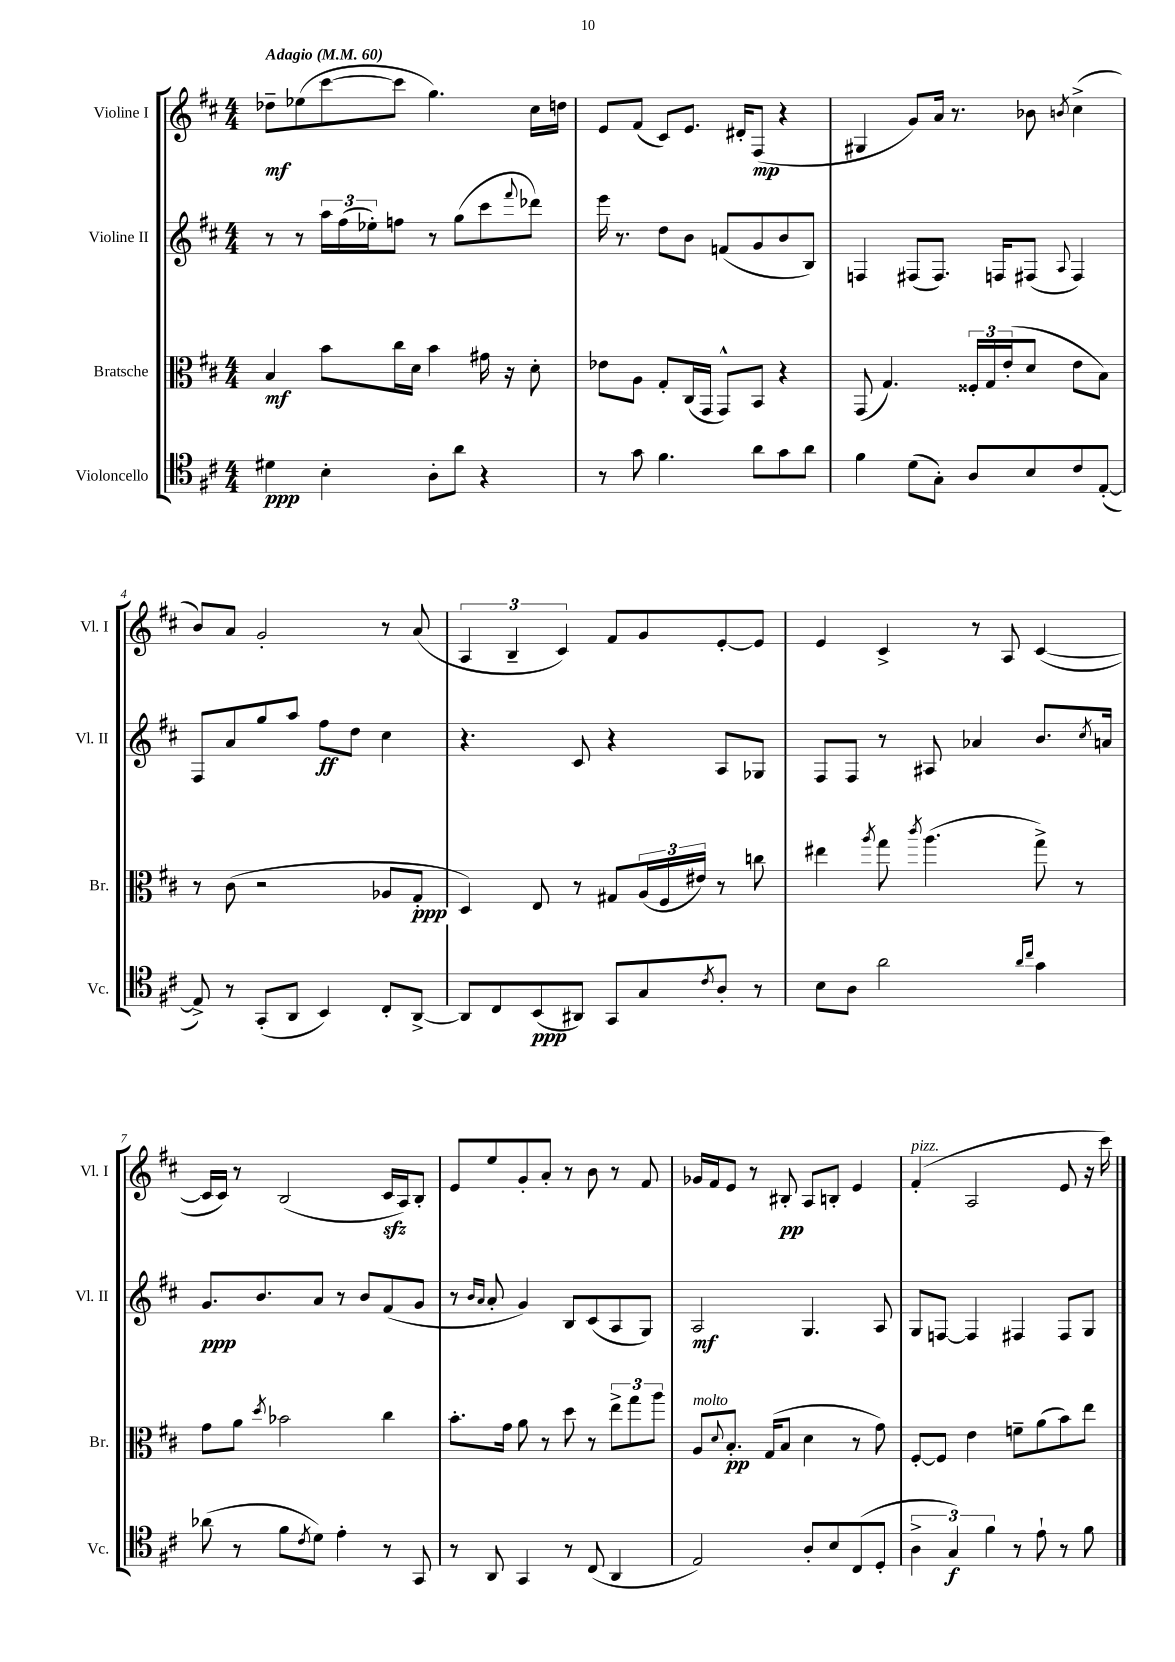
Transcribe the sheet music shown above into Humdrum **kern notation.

**kern	**kern	**kern	**kern
*staff4	*staff3	*staff2	*staff1
*clefC4	*clefC3	*clefG2	*clefG2
*k[f#c#]	*k[f#c#]	*k[f#c#]	*k[f#c#]
*M4/4	*M4/4	*M4/4	*M4/4
*MM60	*MM60	*MM60	*MM60
4d#	4B	8r	8dd-~
.	.	8r	(8ee-
4B'	8b	24aa	[8ccc#
.	.	(24ff#	.
.	.	24ee-')	.
.	16cc#	8ff	8ccc#]
.	16d	.	.
8A'	4b	8r	4.gg)
8a	.	(8gg	.
4r	16g#	8ccc#	.
.	16r	.	.
.	.	8qqfff#	.
.	8d'	8ddd-)	16cc#
.	.	.	16dd
=	=	=	=
8r	8e-	16eee	8e
.	.	8.r	.
8g	8A	.	(8f#
4.f#	8G'	8dd	8c#)
.	(16C#	8b	8.e
.	16GG	.	.
.	8GG^^)	(8f	.
.	.	.	16d#'
8a	8BB	8g	(8F#
8g	4r	8b	4r
8a	.	8B)	.
=	=	=	=
4f#	(8GG	4F	4G#
.	4.G)	.	.
(8d	.	(8F#	8g)
8G')	.	8.F#)	16a
.	.	.	8.r
8A	24F##'	.	.
.	24G	.	.
.	.	16F	.
.	(24e'	.	.
8B	8d	(8F#	8b-
.	.	8qqA	8qb
8c#	8e	4F#)	(4cc#^
([8E'	8B)	.	.
=	=	=	=
8E^])	8r	8F#	8b)
8r	(8c#	8a	8a
(8GG'	2r	8gg	2g'
8AA	.	8aa	.
4BB)	.	8ff#	.
.	.	8dd	.
8C#'	8A-	4cc#	8r
[8AA^	8G'	.	(8a
=	=	=	=
8AA]	4D)	4.r	6A
8C#	.	.	.
.	.	.	6B~
(8BB	8E	.	.
.	.	.	6c#)
8AA#)	8r	8c#	.
8GG	8G#	4r	8f#
8G	(24A	.	8g
.	24F#	.	.
.	24e#)	.	.
8qc#	.	.	.
8A'	8r	8A	[8e'
8r	8cc	8G-	8e]
=	=	=	=
8B	4ee#	8F#	4e
8A	.	8F#	.
.	8qaa	.	.
2a	8gg	8r	4c#^
.	8qccc#	.	.
.	(4.aa	8A#	.
.	.	4a-	8r
.	.	.	8A
16qqa	.	.	.
16qqcc#	.	.	.
4g	8gg^)	8.b	([4c#
.	8r	.	.
.	.	8qcc#	.
.	.	16a	.
=	=	=	=
(8a-	8g	8.g	16c#]
.	.	.	16c#)
8r	8a	.	8r
.	.	8.b	.
.	8qdd	.	.
8f#	2b-	.	(2B
8qc#	.	.	.
8d)	.	8a	.
4e'	.	8r	.
.	.	8b	.
8r	4cc#	(8f#	16c#
.	.	.	16A)
8GG	.	8g	8B'
=	=	=	=
8r	8.b'	8r	8e
.	.	16qqb	.
.	.	16qqa	.
8AA	.	8a'	8ee
.	16g	.	.
4GG	8a	4g)	8g'
.	8r	.	8a'
8r	8dd	8B	8r
(8C#	8r	(8c#	8b
4AA	12ee^	8A	8r
.	12gg	.	.
.	.	8G)	8f#
.	12aa	.	.
=	=	=	=
2E)	8A	2A	16g-
.	.	.	16f#
.	8qqd	.	.
.	8.B'	.	8e
.	.	.	8r
.	(16G	.	.
.	8B	.	8B#'
8A'	4d	4.G	8A
8B	.	.	8B'
(8C#	8r	.	4e
8D'	8g)	8A	.
=	=	=	=
6A^	[8F#'	8G	(4f#'
.	8F#]	[8F	.
6G)	.	.	.
.	4e	4F]	2A
6f#	.	.	.
8r	8f~	4F#	.
8e`	(8a	.	.
8r	8b)	8F#	8e
8f#	8ee	8G	16r
.	.	.	16ccc#)
==	==	==	==
*-	*-	*-	*-
